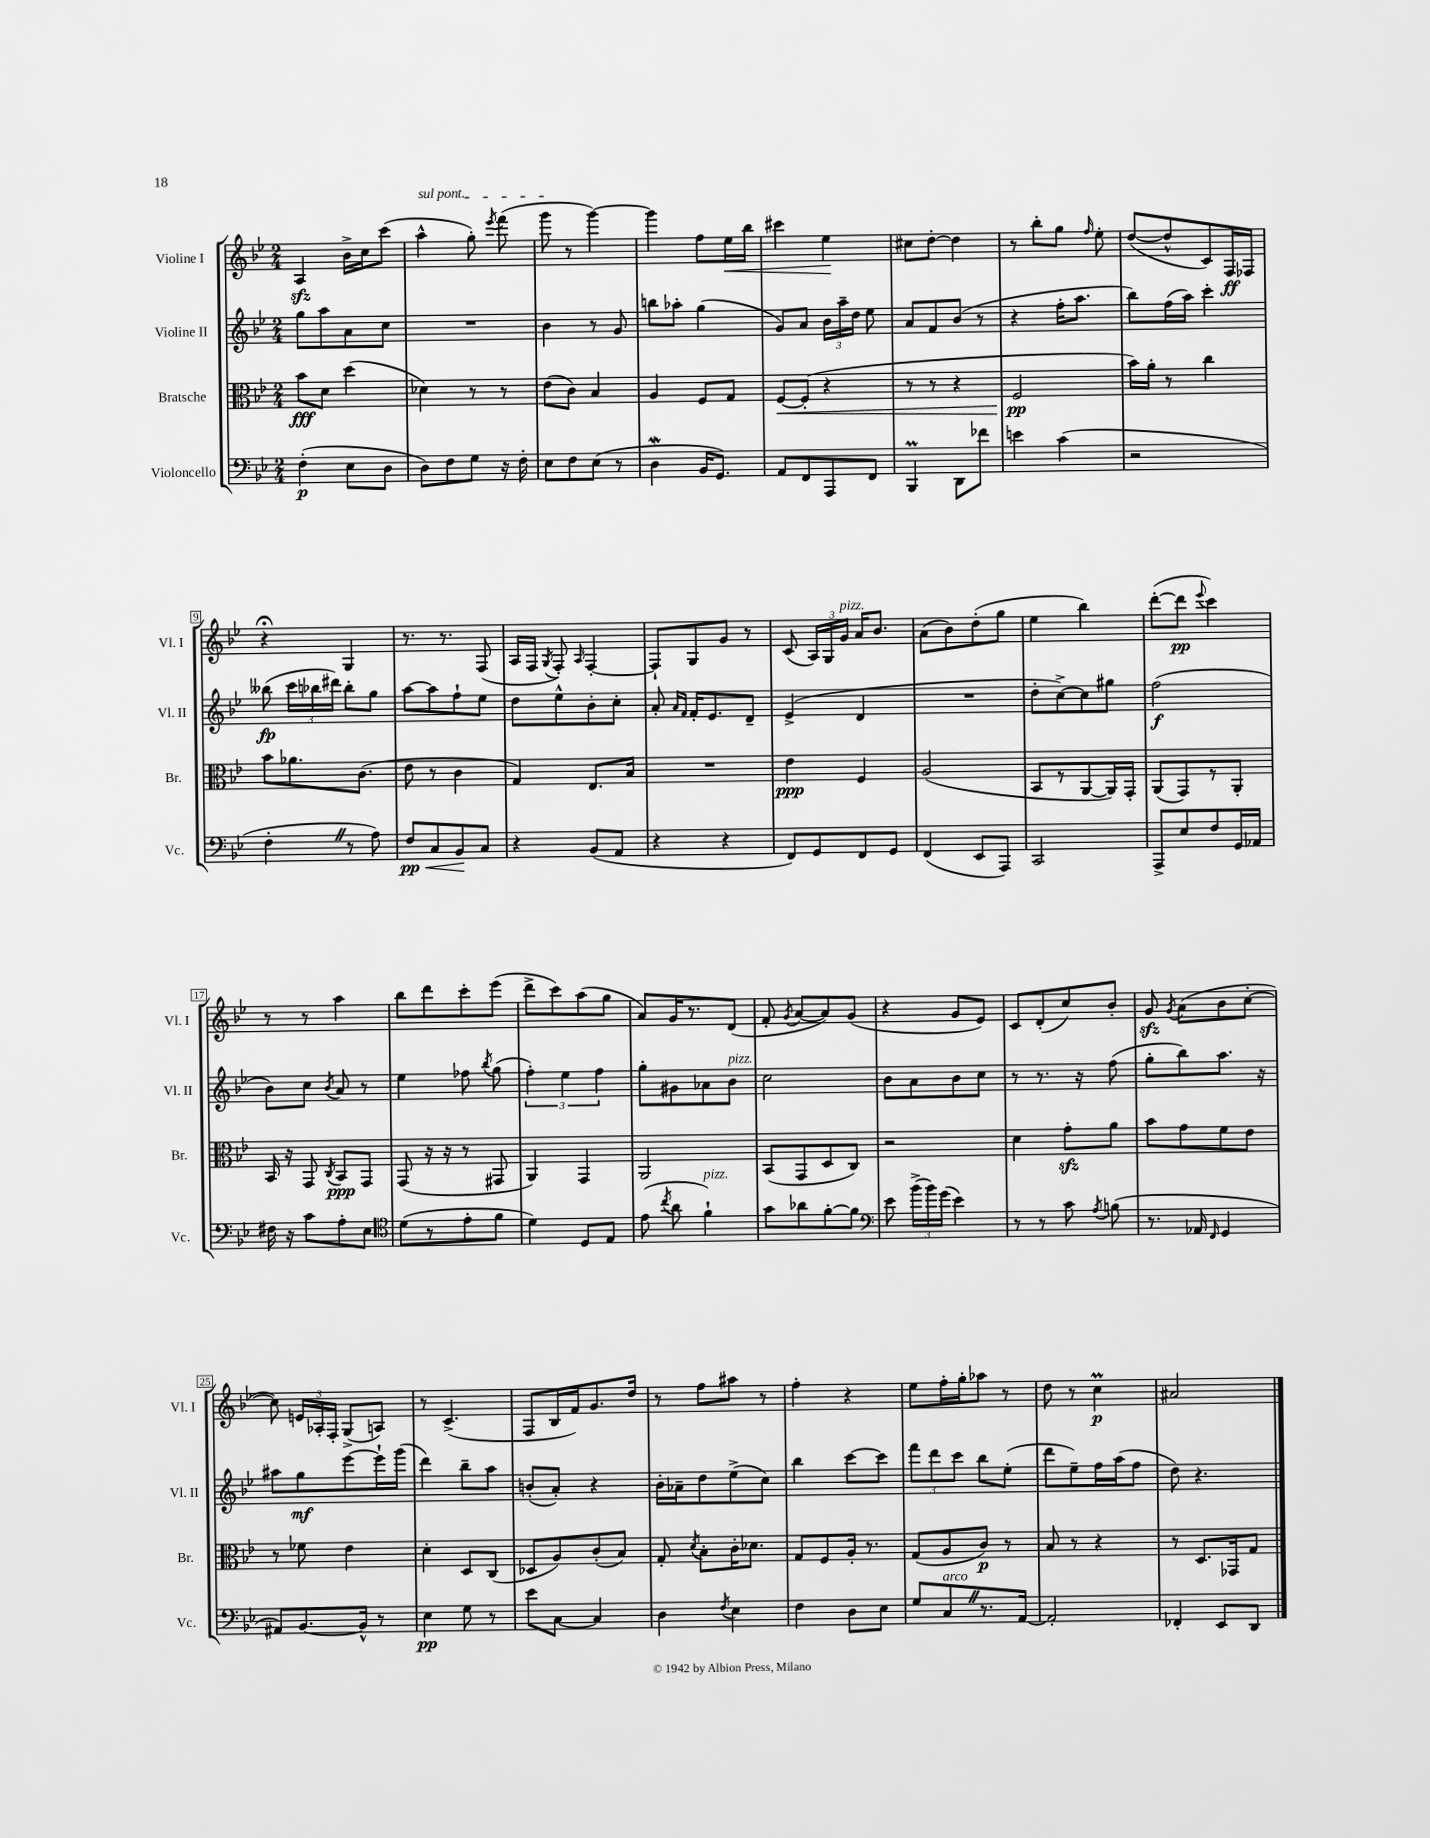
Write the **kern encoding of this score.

**kern	**kern	**kern	**kern
*staff4	*staff3	*staff2	*staff1
*clefF4	*clefC3	*clefG2	*clefG2
*k[b-e-]	*k[b-e-]	*k[b-e-]	*k[b-e-]
*M2/4	*M2/4	*M2/4	*M2/4
(4F'\	8b-\L	8gg\L	4A/
.	8d\J	8aa\	.
8E-\L	(4dd\	8a\	16b-^\LL
.	.	.	16cc\J
8D\J	.	8cc\J	(8ccc\J
=	=	=	=
8D\L)	4d-\)	2r	4aa^^\
8F\	.	.	.
8G\J	8r	.	8gg'\)
.	.	.	8qeee-/
16r	8r	.	(8fff\
16F'\	.	.	.
=	=	=	=
8E-\L	(8e-\L	4b-\	8ggg\
8F\	8c\J)	.	8r
(8E-\J	4B-/	8r	[4ggg\)
8r	.	8g/	.
=	=	=	=
4D\	4A/	8bb\L	4ggg\]
.	.	8aa-'\J	.
16BB-/LK	8F/L	(4gg\	8ff\L
8.GG/J)	.	.	.
.	8G/J	.	16ee-\L
.	.	.	16bb-\JJ
=	=	=	=
8AA/L	[8F/L	8g/L)	4ccc#\
8FF/	(8F'/]J	8a/J	.
8AAA/	4r	24b-\LL	4ee-\
.	.	24aa~\	.
.	.	24dd\JJ	.
8FF/J	.	8ee-\	.
=	=	=	=
4BBB-/	8r	8a/L	8cc#\L
.	8r	8f/	[8dd'\J
8DD\L	4r	(8b-/J	4dd\]
8f-\J	.	8r	.
=	=	=	=
4e\	2F/	4r	8r
.	.	.	8bb-'\L
(4c\	.	16ff'\LK	8gg\J
.	.	8.aa\J	.
.	.	.	16qqff/
.	.	.	8ee-'\
=	=	=	=
2r	16b-\LL)	8bb-\L)	([8dd/L
.	16a'\JJ	.	.
.	8r	(16ff\L	8dd^^/]
.	.	16aa\JJ)	.
.	4cc\	4ccc'\	8c/)
.	.	.	16F/L
.	.	.	16F-/JJ
=	=	=	=
4F'\	8b-\L	(8bb--\	4r;
.	8.a-\	24ccc\LL	.
.	.	24bb-\	.
.	.	24ddd#\JJ)	.
8r	.	8bb-'\L	4G/
.	(8.c\J	.	.
8A\)	.	8gg\J	.
=	=	=	=
8F/L	8e-\	[8aa\L	8.r
8C/	8r	8aa\]	.
.	.	.	8.r
8BB-/	4c\	8ff`\	.
8C/J	.	8ee-\J	(8F/
=	=	=	=
4r	4G/)	8dd\L	16A/LL
.	.	.	16F/JJ
.	.	.	8qG/
.	.	8ee-^^\	8F'/)
.	.	.	16qqA/
(8BB-/L	8.E-/L	8b-'\	[4F'/
8AA/J	.	8cc'\J	.
.	16B-/Jk	.	.
=	=	=	=
4r	2r	8a'/	8F`/]L
.	.	16qqa/LL	.
.	.	16qqf/JJ	.
.	.	16f'/LK	8G/
.	.	8.e-/	.
4r	.	.	8g/J
.	.	8d~/J	8r
=	=	=	=
8FF/L)	4e-\	(4e-^/	(8c/
8GG/	.	.	24A/LL)
.	.	.	24G/
.	.	.	24g/JJ
8FF/	4F/	4d/	16a/LK
.	.	.	8.b-/J
8GG/J	.	.	.
=	=	=	=
(4FF/	(2A/	2r	(8a\L
.	.	.	8b-\)
8EE-/L	.	.	(8dd'\
8AAA/J)	.	.	8gg\J
=	=	=	=
2CC/	8BB-/L	8dd'\L	4ee-\
.	8r	[8cc^\)	.
.	[8AA/	8cc\]	4bb-\)
.	16AA/]L)	8gg#\J	.
.	16GG'/JJ	.	.
=	=	=	=
8AAA^/L	(8AA/L	(2ff\	([8ddd'\L
8E-/	8GG/)	.	8ddd\]J
.	.	.	8qqeee-/
8F/	8r	.	4ccc\)
16GG/L	8AA'/J	.	.
16AA-/JJ	.	.	.
=	=	=	=
16F#\	16BB-/	8b-\L)	8r
16r	16r	.	.
8c\L	8GG/	8cc\J	8r
.	8qC/	8qb-/	.
8A'\	8BB-/L	8a/	4aa\
8E-\J	8GG/J	8r	.
=	=	=	=
*clefC4	*	*	*
(8d\L	(8GG/	4ee-\	8bb-\L
8r	16r	.	8ddd\
.	16r	.	.
8e-'\	8r	8ff-\	8ccc'\
.	.	8qbb-/	.
8f\J	8GG#/	(8gg\	(8eee-\J
=	=	=	=
4d\)	4AA/)	6ff'\)	8ddd^\L
.	.	.	8ccc\)
.	.	6ee-\	.
8D/L	4GG/	.	(8aa\
.	.	6ff\	.
8E-/J	.	.	8gg\J
=	=	=	=
(8e-\	2AA/	8gg'\L	8a/L)
8qcc/	.	.	.
8a\	.	8g#\	16g/K
.	.	.	8.r
4f`\)	.	8a-\	.
.	.	8b-\J	(8d/J
=	=	=	=
8g\L	(8BB-/L	2cc\	8f'/
.	.	.	8qg/
8a-\	8GG/	.	[8a/L
[8f'\	8D/	.	8a/])
8f\]J	8C/J)	.	(8g/J
=	=	=	=
*clefF4	*	*	*
8e-\	2r	8b-\L	4r
(24b-^\LL	.	8a\	.
24b-\)	.	.	.
(24g\JJ	.	.	.
4e-\)	.	8b-\	8g/L
.	.	8cc\J	8e-/J)
=	=	=	=
8r	4d\	8r	8c/L
8r	.	8.r	(8d'/
8c\	8g'\L	.	8cc/)
.	.	16r	.
8qA/	.	.	.
(8B\	8a\J	(8ff\	8b-'/J
=	=	=	=
8.r	8b-\L	8gg'\L	8g/
.	.	.	8qg/
.	8g\	8bb-\)	(8a\L
16AA-/	.	.	.
16qqFF/	.	.	.
4GG/	8f\	8.aa\J	8b-\
.	8e-\J	.	[8cc'\J
.	.	16r	.
=	=	=	=
8AA#/L)	8r	8aa#\L	8cc\])
[8.BB-/	8f-\	8gg\	24e/LL
.	.	.	24A-'/
.	.	.	24F'/JJ
.	4e-\	[8eee-\	(8G^/L
16BB-^^/]Jk	.	.	.
8r	.	16eee-`\]L	8A/J)
.	.	(16ggg\JJ	.
=	=	=	=
4E-\	4d'\	4ddd\)	8r
.	.	.	(4.c^/
8G\	8D/L	8bb-~\L	.
8r	(8C/J	8aa\J	.
=	=	=	=
8e-\L	8D-/L	(8b'/L	8F/L
[8C\J	8A/)	8a'/J)	16B-/L
.	.	.	16f/J)
4C/]	(8c'/	4r	8.g/
.	8B-/J)	.	.
.	.	.	16dd/Jk
=	=	=	=
4D\	8G'/	16b-'\LL	8r
.	.	16a-~\J	.
.	8qd/	.	.
.	8B-'\L	8dd\	8ff\L
8qF/	.	.	.
4E-\	16c'\K	(8ee-^\	8aa#\J
.	8.d-\J	.	.
.	.	8cc\J)	8r
=	=	=	=
4F\	8G/L	4bb-\	4ff'\
.	8F/	.	.
8D\L	16A'/Jk	[8ccc\L	4r
.	8.r	.	.
8E-\J	.	8ccc\]J	.
=	=	=	=
8G/L	(8G/L	12fff\L	8ee-\L
.	.	12ddd\	.
8C/	8A/	.	16ff'\L
.	.	12ccc\J	.
.	.	.	16gg'\J
8.r	8c/J)	8bb-\L	8aa-\J
.	8r	(8ee-'\J	8r
[16AA/Jk	.	.	.
=	=	=	=
2AA'/]	8B-/	8ddd\L	8dd\
.	8r	8ee-~\)	8r
.	4r	16ff\L	4cc\
.	.	(16aa\J	.
.	.	8ff\J	.
=	=	=	=
4FF-'/	8r	8dd\)	2a#/
.	8.D/L	4.r	.
8EE-/L	.	.	.
.	16GG-/k	.	.
8DD/J	8G/J	.	.
==	==	==	==
*-	*-	*-	*-
